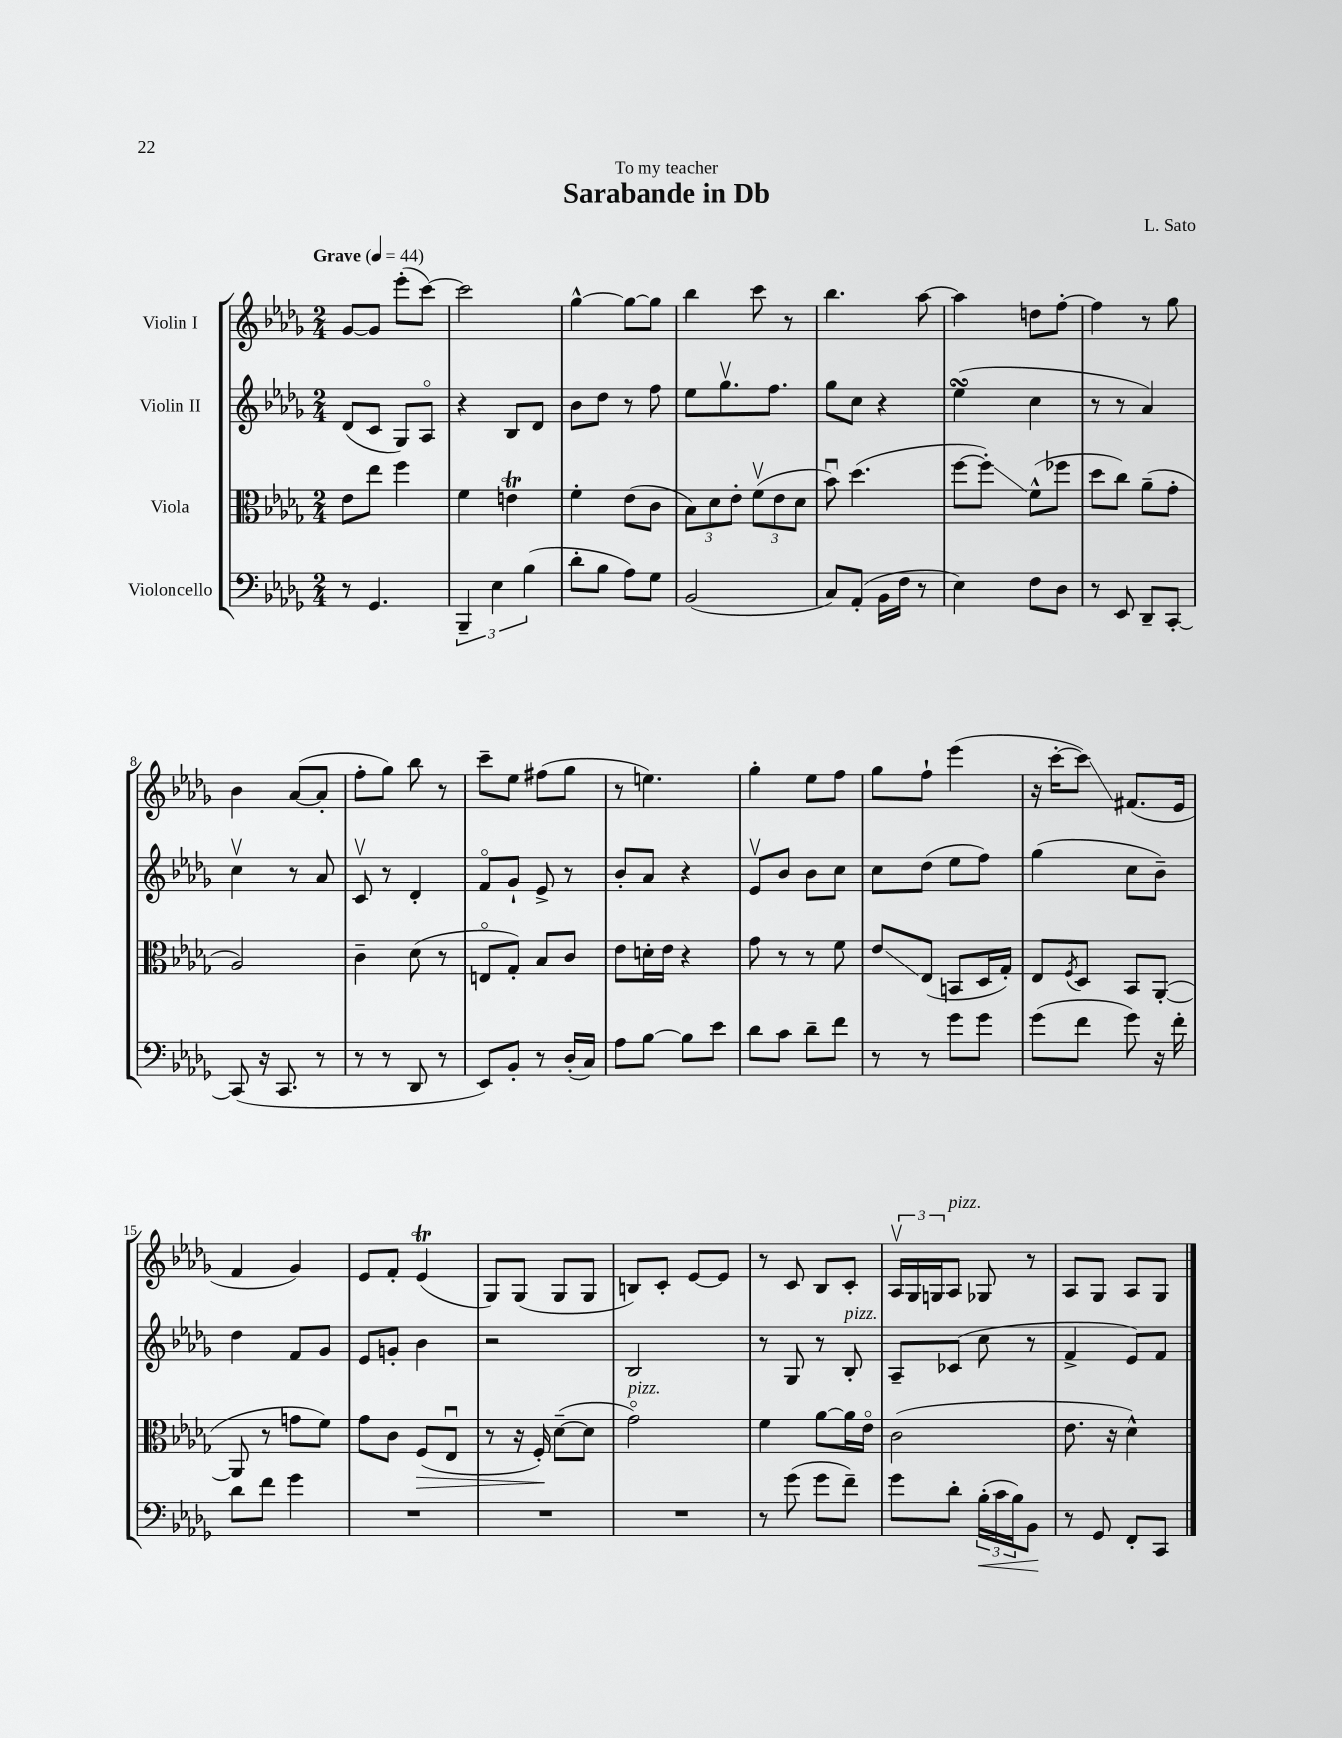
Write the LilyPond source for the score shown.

\header { title = "Sarabande in Db" composer = "L. Sato" dedication = "To my teacher" }
<<
\new StaffGroup <<
\new Staff = "s0" \with { instrumentName = "Violin I" } {
    \clef treble \key des \major \numericTimeSignature \time 2/4 \tempo "Grave" 4 = 44
    ges'8~ ges'8 ees'''8-.( c'''8~) |
    c'''2 |
    ges''4~-^ ges''8~ ges''8 |
    bes''4 c'''8 r8 |
    bes''4. aes''8~ |
    aes''4 d''8 f''8~-. |
    f''4 r8 ges''8 |
    bes'4 aes'8~( aes'8-. |
    f''8-. ges''8) bes''8 r8 |
    c'''8-- ees''8 fis''8( ges''8 |
    r8 e''4.) |
    ges''4-. ees''8 f''8 |
    ges''8 f''8-! ees'''4( |
    r16 c'''16~-. c'''8\glissando) fis'8.( ees'16 |
    f'4 ges'4) |
    ees'8 f'8-. ees'4\trill( |
    ges8) ges8( ges8 ges8 |
    b8) c'8-. ees'8~ ees'8 |
    r8 c'8 bes8 c'8-. |
    \tuplet 3/2 { aes16\upbow ges16 g16 } aes8^\markup { \italic "pizz." } ges8 r8 |
    aes8 ges8 aes8 ges8 \bar "|." |
}
\new Staff = "s1" \with { instrumentName = "Violin II" } {
    \clef treble \key des \major \numericTimeSignature \time 2/4
    des'8( c'8 ges8) aes8\flageolet |
    r4 bes8 des'8 |
    bes'8 des''8 r8 f''8 |
    ees''8 ges''8.\upbow f''8. |
    ges''8 c''8 r4 |
    ees''4\turn( c''4 |
    r8 r8 aes'4) |
    c''4\upbow r8 aes'8 |
    c'8\upbow r8 des'4-. |
    f'8\flageolet ges'8-! ees'8-> r8 |
    bes'8-. aes'8 r4 |
    ees'8\upbow bes'8 bes'8 c''8 |
    c''8 des''8( ees''8 f''8) |
    ges''4( c''8 bes'8--) |
    des''4 f'8 ges'8 |
    ees'8 g'8-. bes'4 |
    r2 |
    bes2 |
    r8 ges8 r8 bes8-.^\markup { \italic "pizz." } |
    aes8-- ces'8( c''8 r8 |
    f'4-> ees'8) f'8 \bar "|." |
}
\new Staff = "s2" \with { instrumentName = "Viola" } {
    \clef alto \key des \major \numericTimeSignature \time 2/4
    ees'8 ees''8 f''4 |
    f'4 e'4\trill |
    f'4-. ees'8( c'8 |
    \tuplet 3/2 { bes8) des'8 ees'8-. } \tuplet 3/2 { f'8\upbow( ees'8 des'8 } |
    bes'8\downbow) des''4.( |
    f''8~ f''8-.\glissando) f'8-^( fes''8 |
    des''8 c''8) aes'8--( ges'8-. |
    aes2) |
    c'4-- des'8( r8 |
    e8\flageolet ges8-.) bes8 c'8 |
    ees'8 d'16-. ees'16 r4 |
    ges'8 r8 r8 f'8 |
    ees'8\glissando ees8( b,8 des16 ges16-.) |
    ees8 \acciaccatura { f8 } des8 bes,8 aes,8~-.( |
    aes,8 r8 g'8 f'8) |
    ges'8 c'8 f8\>( ees8\downbow |
    r8 r16 f16-.\!) des'8~--( des'8 |
    ges'2\flageolet^\markup { \italic "pizz." }) |
    f'4 aes'8~ aes'16 ees'16\flageolet |
    c'2( |
    ees'8. r16 des'4-^) \bar "|." |
}
\new Staff = "s3" \with { instrumentName = "Violoncello" } {
    \clef bass \key des \major \numericTimeSignature \time 2/4
    r8 ges,4. |
    \tuplet 3/2 { bes,,4-- ees4 bes4( } |
    des'8-. bes8 aes8) ges8 |
    bes,2( |
    c8) aes,8-.( bes,16 f16 r8 |
    ees4) f8 des8 |
    r8 ees,8 des,8-- c,8~-. |
    c,8( r16 c,8. r8 |
    r8 r8 des,8 r8 |
    ees,8) bes,8-. r8 des16-.( c16) |
    aes8 bes8~ bes8 ees'8 |
    des'8 c'8 des'8-- f'8 |
    r8 r8 ges'8 ges'8 |
    ges'8( f'8 ges'8) r16 f'16-. |
    des'8 f'8 ges'4 |
    R2 |
    R2 |
    R2 |
    r8 ges'8( ges'8 f'8--) |
    ges'8 des'8-. \tuplet 3/2 { bes16-.\<( c'16 bes16) } bes,8\! |
    r8 ges,8 f,8-. c,8 \bar "|." |
}
>>
>>
